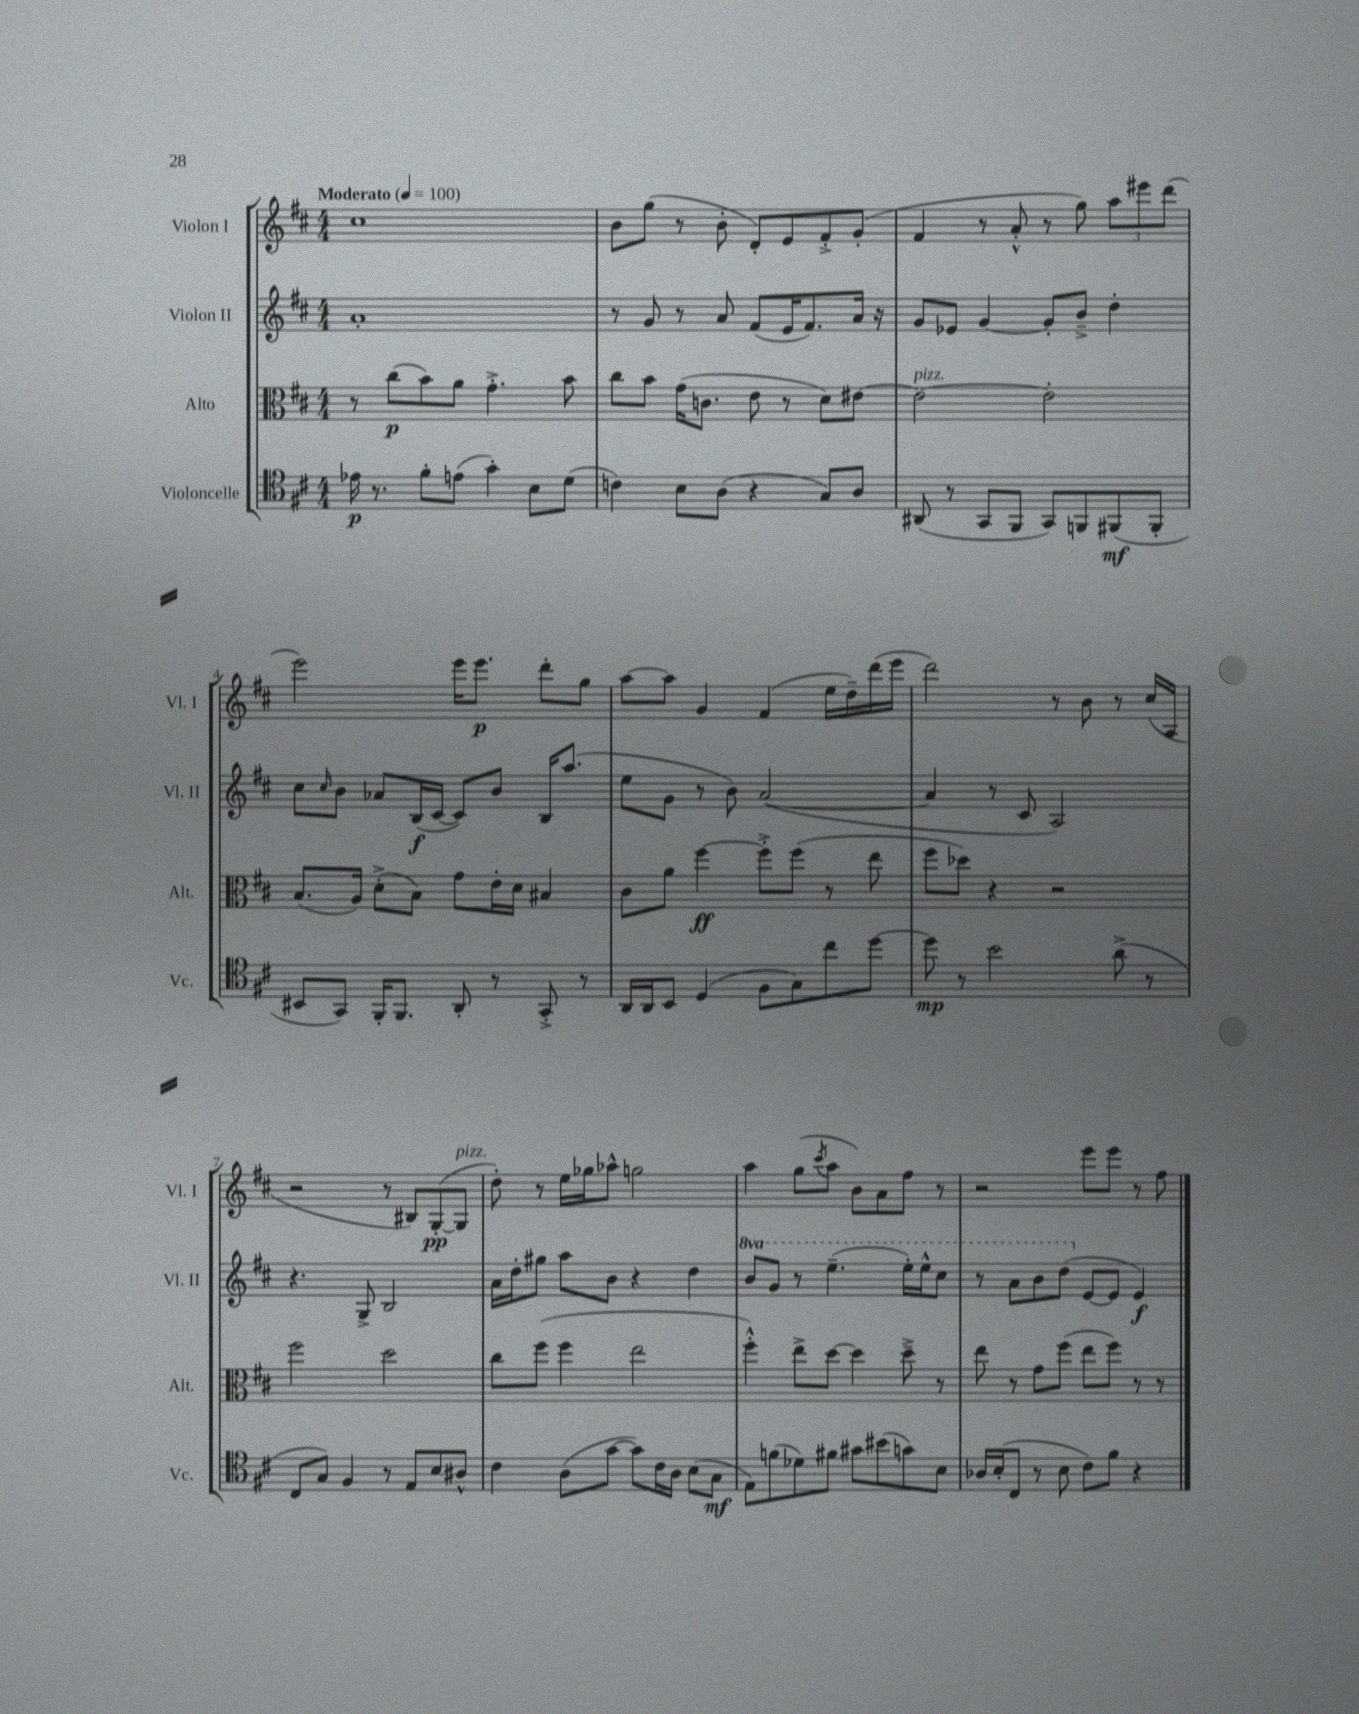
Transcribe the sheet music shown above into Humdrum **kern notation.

**kern	**kern	**kern	**kern
*staff4	*staff3	*staff2	*staff1
*clefC4	*clefC3	*clefG2	*clefG2
*k[f#c#]	*k[f#c#]	*k[f#c#]	*k[f#c#]
*M4/4	*M4/4	*M4/4	*M4/4
*MM100	*MM100	*MM100	*MM100
16e-	8r	1a'	1cc#
8.r	.	.	.
.	(8cc#	.	.
8f#'	8b)	.	.
(8e	8a	.	.
4g')	4.g'^	.	.
8B	.	.	.
(8d	8b	.	.
=	=	=	=
4c)	8cc#	8r	8b
.	8b	8g	(8gg
8B	(16g	8r	8r
.	8.c	.	.
(8A	.	8a	8b'
4r	8e	(8f#	8d')
.	8r	16e	8e
.	.	8.f#)	.
8G)	8d)	.	8f#'^
8A	[8e#	16a	(8g'
.	.	16r	.
=	=	=	=
(8AA#	2e#_	8g	4f#
8r	.	8e-	.
8GG	.	[4g	8r
8FF#	.	.	8a'^^
8GG)	2e#']	8g']	8r
8FF	.	8b~^	8gg)
(8FF#	.	4dd'	12aa
.	.	.	12eee#
8FF#'	.	.	.
.	.	.	(12ddd
=	=	=	=
8BB#	(8.B	8cc#	2eee)
.	.	16qqcc#	.
8GG)	.	8b	.
.	16A)	.	.
16FF#'	(8d'^	8a-	.
8.FF#	.	.	.
.	8B)	(16B	.
.	.	[16c#	.
8AA'	8g	8c#])	16eee
.	.	.	8.eee
8r	16e'	8b	.
.	16d	.	.
8GG'^	4B#	16B	8ddd'
.	.	(8.aa	.
8r	.	.	8gg
=	=	=	=
16AA	8c#	8ee	[8aa
16AA	.	.	.
8BB	8a	8g	8aa]
(4D	[4ff#	8r	4g
.	.	8b)	.
8F#	8ff#'^]	([2a	(4f#
8G)	(8ff#	.	.
8cc#	8r	.	16ee
.	.	.	16dd~)
[8dd	8ee	.	(16ddd
.	.	.	16eee
=	=	=	=
8dd]	8ff#	4a]	2ddd)
8r	8dd-)	.	.
2b	4r	8r	.
.	.	8c#	.
.	2r	2A)	8r
.	.	.	8b
(8a^	.	.	8r
8r	.	.	(16cc#
.	.	.	16A
=	=	=	=
8C#	2ff#	4.r	2r
8G)	.	.	.
4F#	.	.	.
.	.	8G^	.
8r	2dd	2B	8r
8E	.	.	8B#)
8B	.	.	([8G'
8A#^^	.	.	8G]
=	=	=	=
4c#	8cc#	16a	8dd')
.	.	16dd'	.
.	(8ff#	8gg#	8r
(8A	4ff#	8aa	16ee
.	.	.	16gg-
[8g	.	8b	8aa-^^
8g])	2ee	4r	2gg
16c#	.	.	.
16A	.	.	.
(8B	.	4dd	.
8G	.	.	.
=	=	=	=
8E)	4ff#'^^)	8bb	4aa
(8f	.	8gg	.
8d-)	8ee^	8r	(8gg
.	.	.	8qccc#
8f#	[8dd	(4.eee~	8aa
8g#	4dd]	.	8b)
(8b#	.	.	8a
8g)	8dd~^	16eee')	8ff#
.	.	16eee^^	.
8B	8r	8ccc#	8r
=	=	=	=
16A-	8ee	8r	2r
(16B'	.	.	.
8C#	8r	8aa	.
8r	8g	8bb	.
8B	(8ff#	(8ddd	.
8c#)	8ee	[8e	8eee
8f#	8ff#)	8e]	8eee
4r	8r	4e)	8r
.	8r	.	8ff#
==	==	==	==
*-	*-	*-	*-
